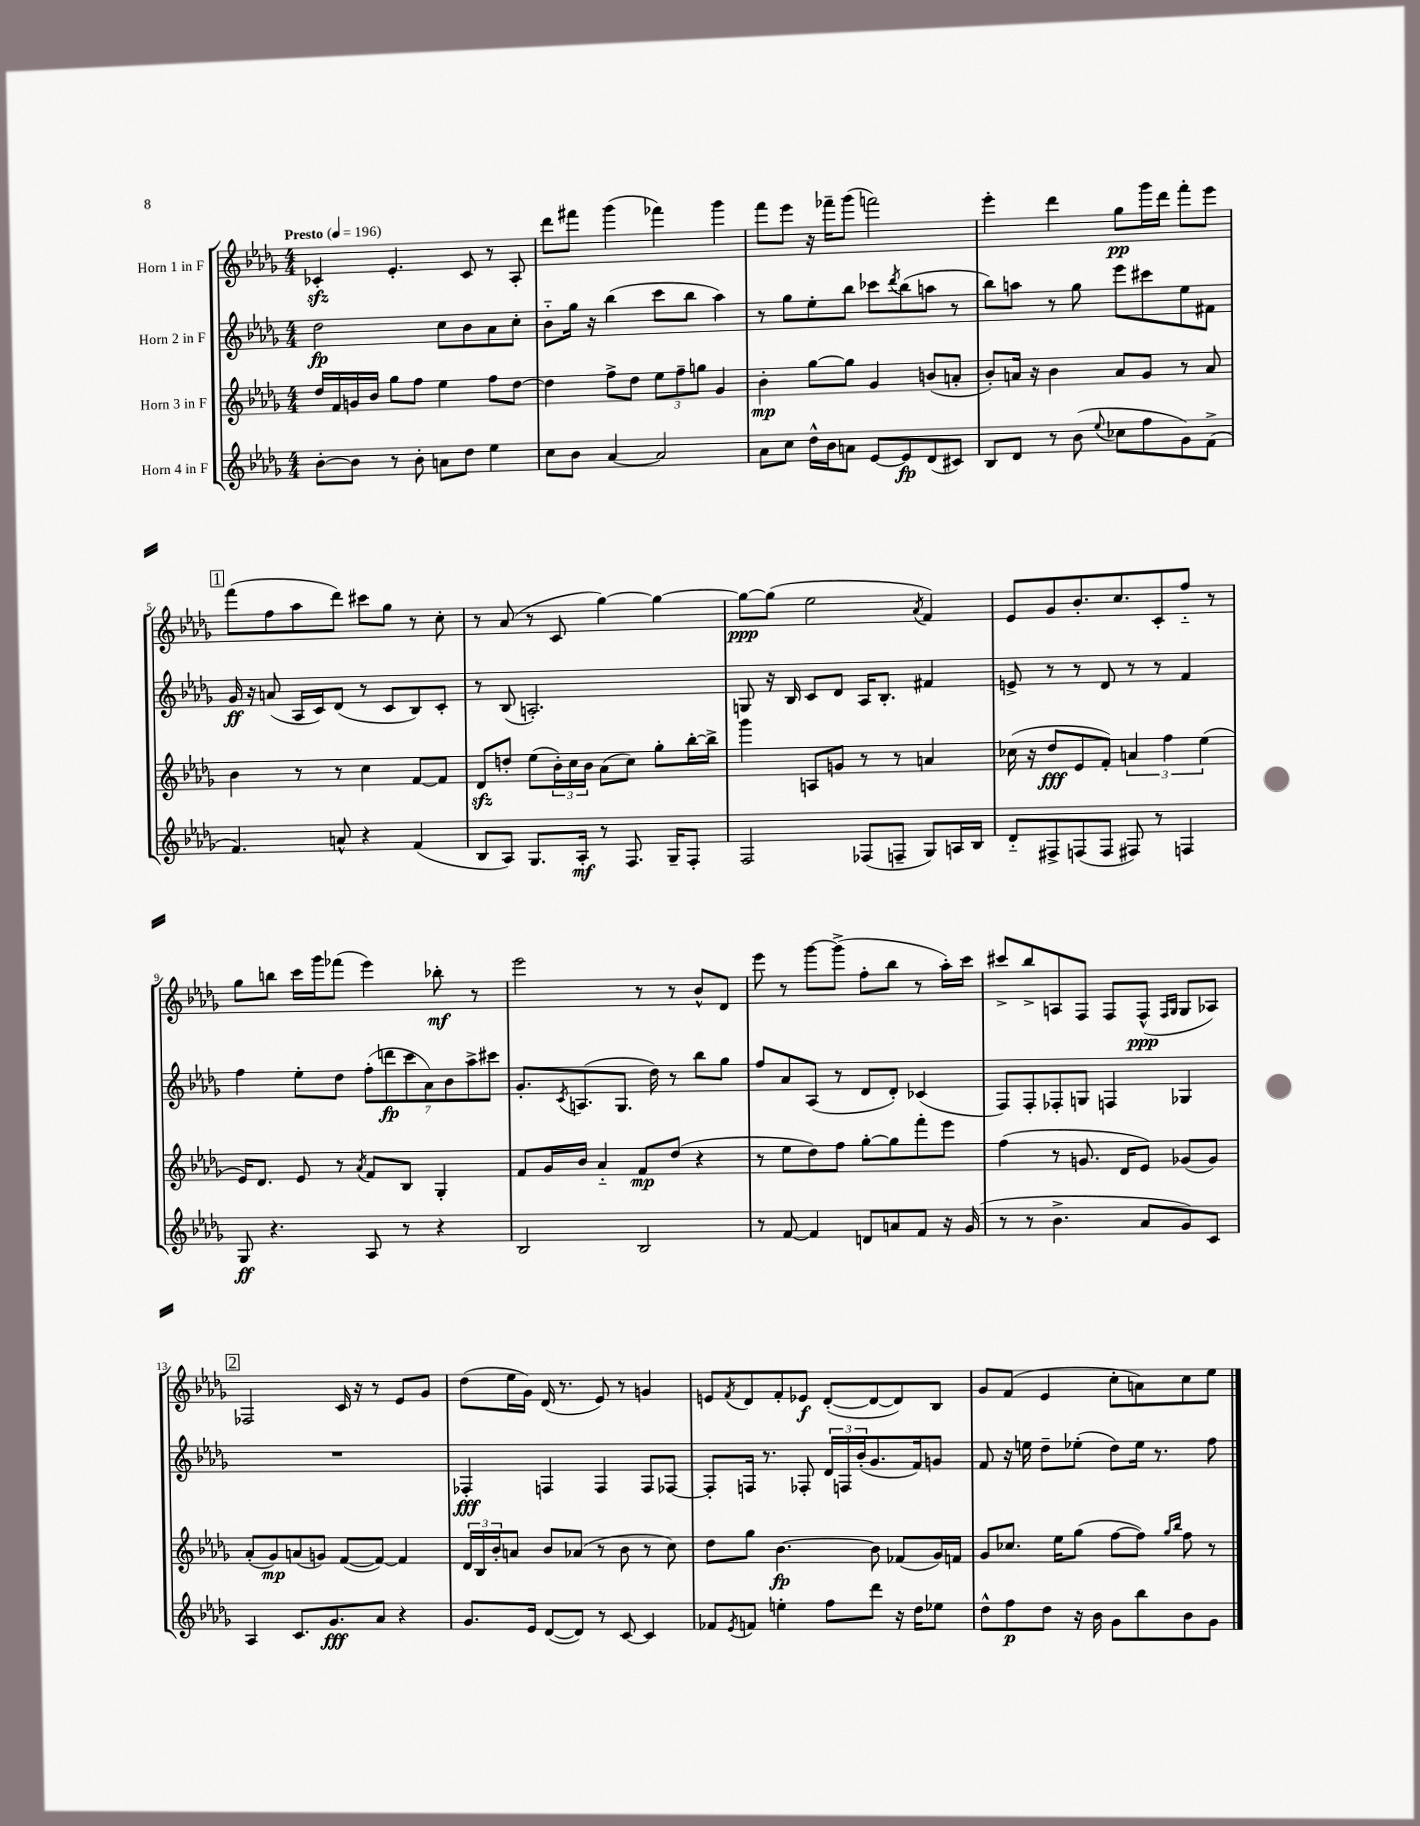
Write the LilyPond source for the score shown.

<<
\new StaffGroup <<
\new Staff = "s0" \with { instrumentName = "Horn 1 in F" } {
    \clef treble \key des \major \numericTimeSignature \time 4/4 \tempo "Presto" 4 = 196
    ces'4-.\sfz ees'4.-. ces'8 r8 aes8-. |
    des'''8 fis'''8 ges'''4( fes'''4) ges'''4 |
    f'''8 ees'''8 r16 fes'''16-- ges'''8( f'''2) |
    ees'''4-. des'''4 ges''8\pp ges'''16 des'''16 f'''8-. ees'''8 |
    \mark \markup { \box "1" } f'''8( f''8 aes''8 des'''8) cis'''8 ges''8 r8 c''8-. |
    r8 aes'8( r8 c'8 ges''4~) ges''4~ |
    ges''8~\ppp ges''8( ees''2 \acciaccatura { aes'8 } f'4) |
    ees'8 ges'8 bes'8.-. c''8. c'8-. f''8-_ r8 |
    ges''8 b''8 c'''16 ges'''16 fes'''8( ees'''4) bes''8-.\mf r8 |
    ees'''2 r8 r8 bes'8-^ des'8 |
    ees'''8 r8 ges'''8~ ges'''8->( f''8-. bes''8 r8 aes''16-.) c'''16 |
    cis'''8-> bes''8-> a8 f8 f8 f8-^\ppp( \grace { f16 ges16 } ges8 aes8) |
    \mark \markup { \box "2" } fes2 c'16 r16 r8 ees'8 ges'8 |
    des''8( ees''16 ges'16) des'16( r8. ees'8) r8 g'4 |
    e'8 \acciaccatura { f'8 } des'8 f'8-. ees'8\f des'8~-.( des'8~ des'8) bes8 |
    ges'8 f'8( ees'4 c''8-. a'8) c''8 ees''8 \bar "|." |
}
\new Staff = "s1" \with { instrumentName = "Horn 2 in F" } {
    \clef treble \key des \major \numericTimeSignature \time 4/4
    des''2\fp c''8 bes'8 aes'8 c''8-. |
    bes'8-_ ges''16 r16 bes''4( c'''8 bes''8 aes''4) |
    r8 ges''8 ees''8-. bes''8 ces'''8 \acciaccatura { des'''8 } bes''8( a''8 r8 |
    bes''8) a''8 r8 ges''8 ees'''8 cis'''8 ees''8 fis'8 |
    \mark \markup { \box "1" } ges'16\ff r16 a'8( aes16 c'16) des'8( r8 c'8 bes8) c'8-. |
    r8 bes8( a2.-.) |
    g8 r16 bes16 c'8 des'8 aes16 bes8.-. fis'4 |
    e'8-> r8 r8 des'8 r8 r8 f'4 |
    f''4 ees''8-. des''8 \tuplet 7/4 { f''8-.( d'''8\fp c'''8 aes'8) bes'8 aes''8-> cis'''8 } |
    ges'8.-. \acciaccatura { c'8 } a8.( ges8. des''16) r8 bes''8 ges''8 |
    f''8 aes'8 aes8( r8 des'8 des'8-.) ces'4( |
    f8) f8-. fes8-. g8 f4 ges4 |
    \mark \markup { \box "2" } R1 |
    fes4-.\fff f4 f4 f8 fes8~ |
    fes8-. f16 r8. fes8-. \tuplet 3/2 { des'16 f16 bes'16-.( } ges'8. f'16) g'8 |
    f'8 r16 e''16 des''8-- ees''8-.( des''8) ees''16 r8. f''8 \bar "|." |
}
\new Staff = "s2" \with { instrumentName = "Horn 3 in F" } {
    \clef treble \key des \major \numericTimeSignature \time 4/4
    des''16 f'16 g'16 bes'16 ges''8 f''8 ees''4 f''8 des''8~ |
    des''4 f''8-> des''8 \tuplet 3/2 { ees''8 f''8-- g''8 } ges'4 |
    bes'4-.\mp ges''8~ ges''8 ges'4 b'8( a'8-. |
    bes'8-.) a'16 r16 bes'4 a'8 ges'8 r8 a'8 |
    \mark \markup { \box "1" } bes'4 r8 r8 c''4 f'8~ f'8 |
    des'8\sfz d''8-. ees''8( \tuplet 3/2 { bes'16-.) c''16 bes'16 } aes'8( c''8) ges''8-. bes''16~-. bes''16-> |
    ges'''4 a8 g'8 r8 r8 a'4 |
    ces''16( r16 des''8\fff ees'8 f'8-.) \tuplet 3/2 { a'4 f''4 ees''4( } |
    ees'16) des'8. ees'8 r8 \acciaccatura { aes'8 } f'8 bes8 ges4-. |
    f'8 ges'16 bes'16 aes'4-_ f'8\mp des''8( r4 |
    r8 ees''8 des''8) f''8 ges''8~-. ges''8 f'''8-. ees'''8 |
    f''4( r8 g'8. des'16 ees'8) ges'8( ges'8) |
    \mark \markup { \box "2" } aes'8-.( ges'8\mp) a'8( g'8) f'8~( f'8~) f'4 |
    \tuplet 3/2 { des'16 bes16 bes'16-. } a'8 bes'8 aes'8( r8 bes'8 r8 c''8) |
    des''8 ges''8 bes'4.~\fp bes'8 fes'8( ges'16) f'16 |
    ges'8 ces''8. ees''16 ges''8( f''8~ f''8) \grace { ges''16 bes''16 } f''8 r8 \bar "|." |
}
\new Staff = "s3" \with { instrumentName = "Horn 4 in F" } {
    \clef treble \key des \major \numericTimeSignature \time 4/4
    bes'8~-. bes'8 r8 bes'8-. a'8 des''8 ees''4 |
    c''8 bes'8 aes'4~ aes'2 |
    aes'8 c''8 des''16-^ bes'16 a'8 ees'8~ ees'8\fp des'8( cis'8) |
    bes8 des'8 r8 bes'8( \appoggiatura { ees''8 } ces''8 f''8 ges'8) f'8->( |
    \mark \markup { \box "1" } f'4.) a'8-^ r4 f'4( |
    bes8 aes8) ges8. aes16-.\mf r8 f8. ges16-- f8-. |
    f2 fes8( f8-- ges8) a16 bes16 |
    des'8-_ fis8-> f8( f8 fis8) r8 f4 |
    ges8\ff r4. aes8 r8 r4 |
    bes2 bes2 |
    r8 f'8~ f'4 d'8 a'8 f'8 r16 ges'16( |
    r8 r8 bes'4.-> aes'8 ges'8) c'8 |
    \mark \markup { \box "2" } aes4 c'8. ges'8.\fff aes'8 r4 |
    ges'8. ees'16 des'8~( des'8) r8 c'8~ c'4 |
    fes'8 \acciaccatura { ees'8 } f'8 e''4-. f''8 des'''8 r16 des''16 ees''8 |
    des''8-^ f''8\p des''8 r16 bes'16 ges'8 bes''8 bes'8 ges'8 \bar "|." |
}
>>
>>
